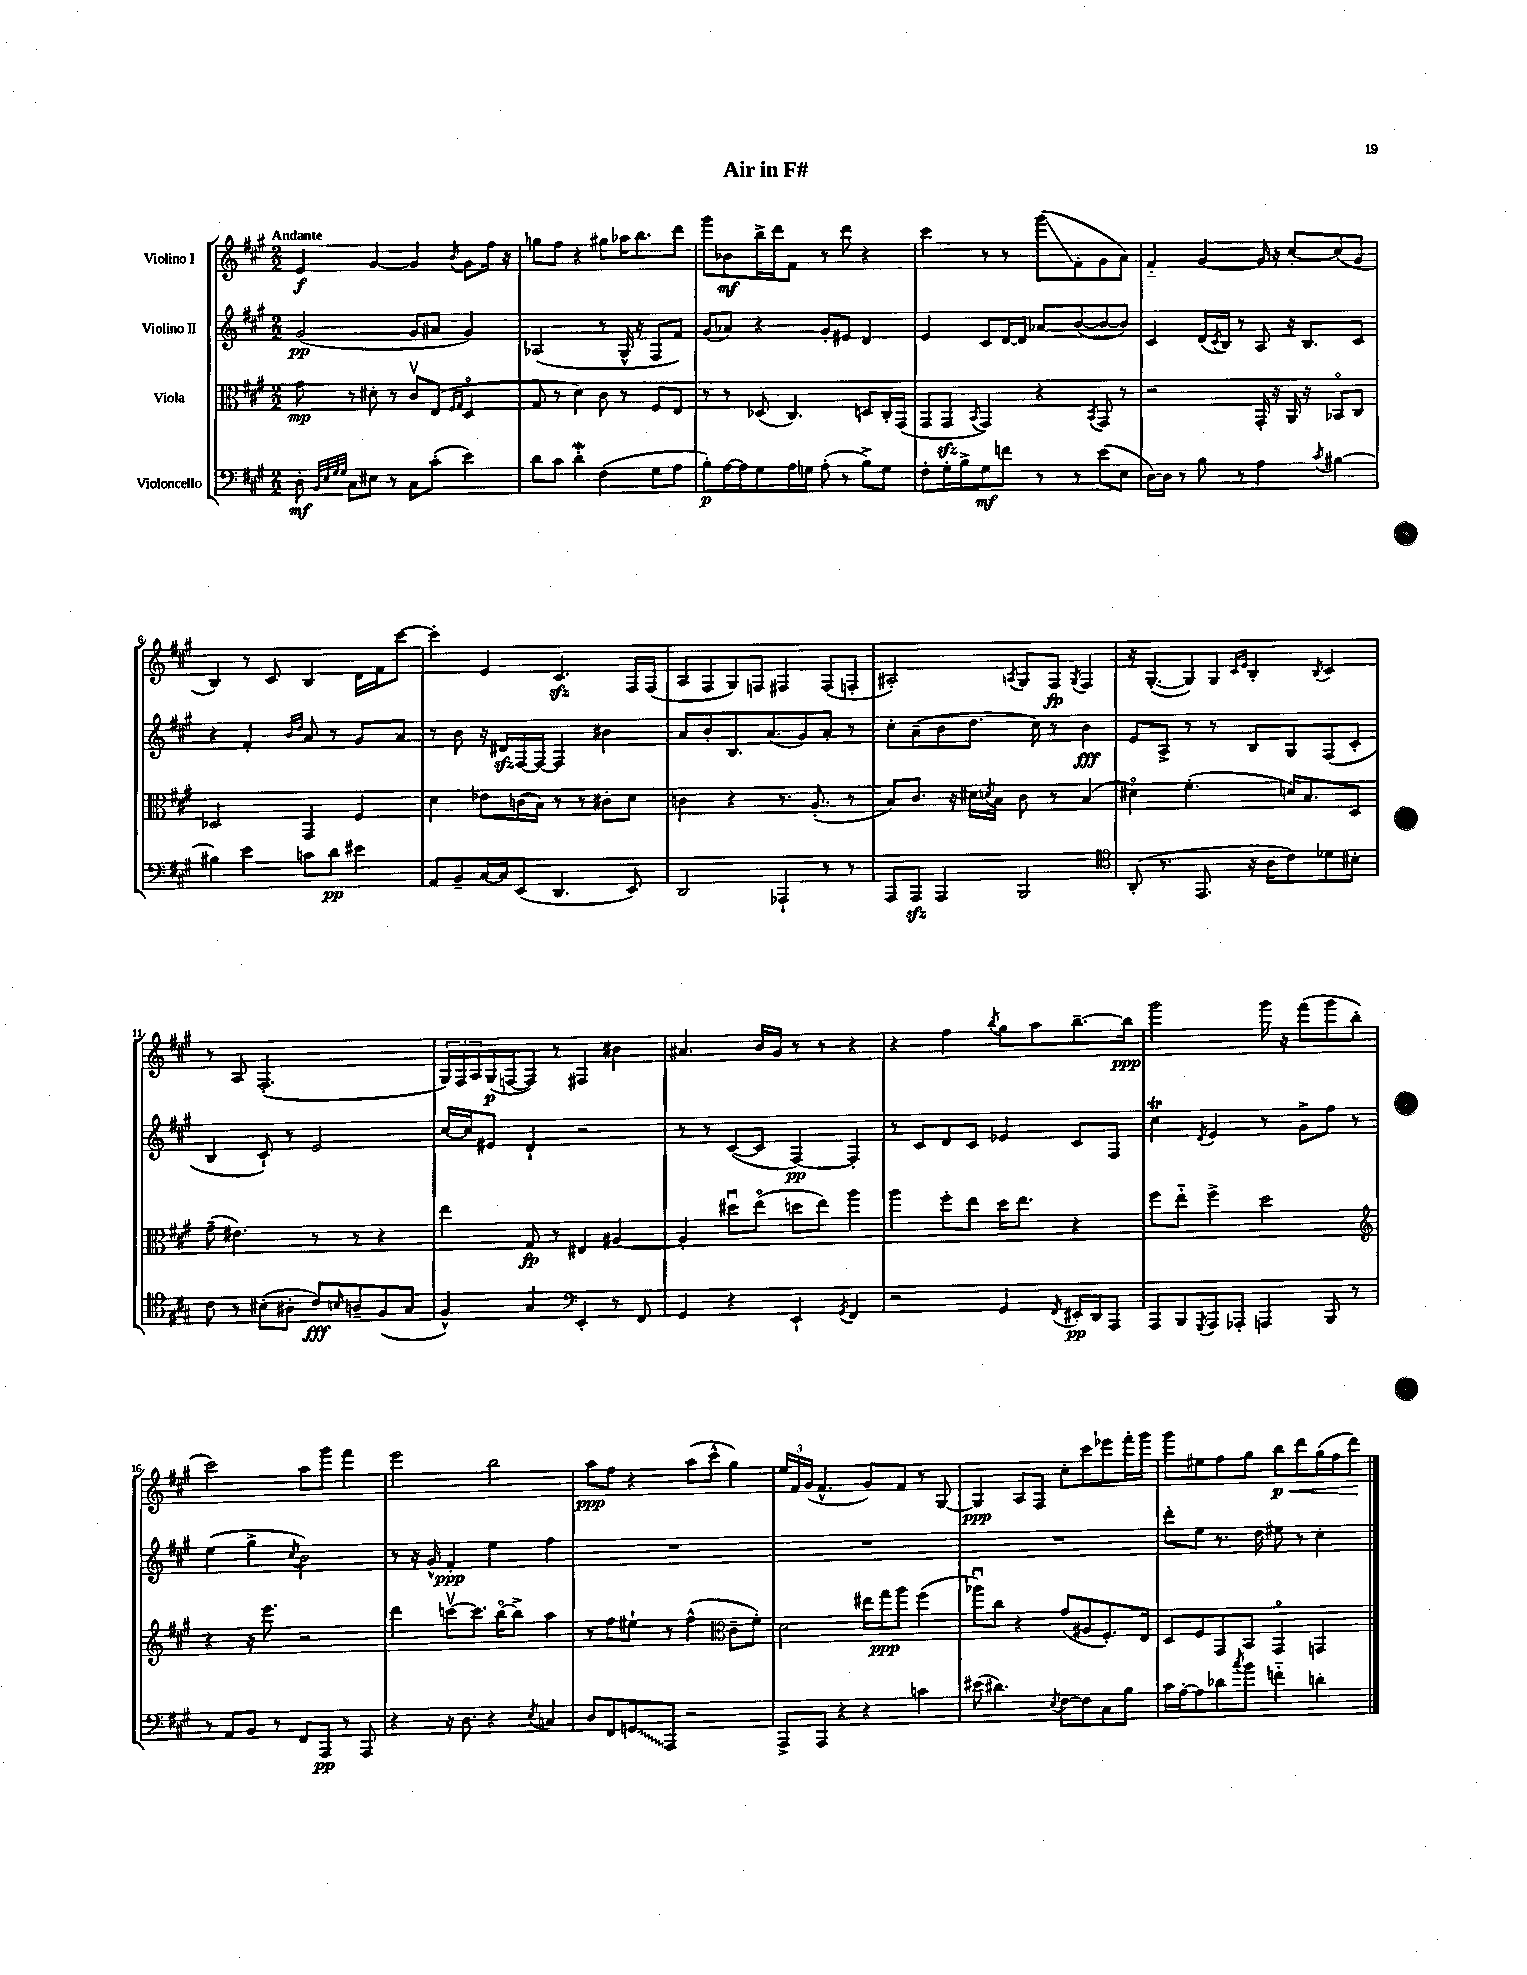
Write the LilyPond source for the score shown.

\header { title = "Air in F#" }
<<
\new StaffGroup <<
\new Staff = "s0" \with { instrumentName = "Violino I" } {
    \clef treble \key a \major \numericTimeSignature \time 2/2 \tempo "Andante"
    e'4\f gis'4~ gis'4 \acciaccatura { b'8 } gis'8 fis''16 r16 |
    g''8 fis''8 r4 gis''8 aes''16 b''8. d'''8 |
    gis'''8 bes'8\mf b''16-> d'''16 fis'8 r8 d'''8 r4 |
    cis'''4 r8 r8 gis'''8\glissando( fis'8-. gis'8 a'8) |
    fis'4-_ gis'4~ gis'16 r16 cis''8~-. cis''8( gis'8 |
    b4) r8 cis'8 b4 d'16 fis'16 cis'''8~ |
    cis'''4-. e'4 cis'4.\sfz fis16 fis16( |
    a8 fis8 gis8) f8 fis4 fis8( f8-. |
    ais2-.) \acciaccatura { a8 } gis8 fis8\fp \acciaccatura { gis8 } fis4 |
    r16 gis8.~-.( gis8) gis8 \grace { cis'16 e'16 } b4-. \acciaccatura { b8 } cis'4 |
    r8 a8 fis2.-.( |
    \tuplet 3/2 { gis16) fis16 a16 } gis16\p( f16~ f8) r8 fis4 bis'4 |
    ais'4. b'16 gis'16 r8 r8 r4 |
    r4 fis''4 \acciaccatura { b''8 } gis''8 a''8 b''8.~-- b''16\ppp |
    gis'''2 gis'''16 r16 fis'''8( gis'''8 b''8-. |
    cis'''2) a''8 gis'''8 fis'''4 |
    e'''2 b''2 |
    a''8\ppp fis''8 r4 a''8( cis'''8-^ gis''4) |
    \tuplet 3/2 { e''16 fis'16 gis'16( } fis'4.-^ gis'8) fis'8 r8 gis8~ |
    gis4\ppp a8 fis8 cis''8-. cis'''8 ees'''8 fis'''16-. gis'''16 |
    gis'''8 eis''8 fis''8 gis''8 b''8\p\< d'''8 gis''16( fis''16 d'''8\!) \bar "|." |
}
\new Staff = "s1" \with { instrumentName = "Violino II" } {
    \clef treble \key a \major \numericTimeSignature \time 2/2
    gis'2\pp( gis'8 ais'8 gis'4) |
    aes2( r8 gis16-^ r16 fis8 fis'8) |
    gis'8( aes'8) r4 gis'8-. eis'8 d'4 |
    e'4 cis'8 d'16~ d'16 aes'8 b'8~( b'8~ b'8) |
    cis'4 d'16( \acciaccatura { cis'8 } b16) r8 a8 r16 b8. cis'8 |
    r4 fis'4-. \grace { b'16 d''16 } a'8 r8 gis'8 a'8 |
    r8 b'8 r16 dis'16\sfz fis16~ fis16~ fis4 bis'4 |
    a'8 b'8-. b8. a'8.( gis'8) a'8-. r8 |
    cis''8-. a'8--( b'8 d''8. cis''16) r8 b'4\fff |
    e'8 a8-> r8 r8 b8 gis8 fis8( cis'8-. |
    b4 cis'8-!) r8 e'2 |
    cis''16~ cis''16 eis'8 d'4-! r2 |
    r8 r8 cis'8~( cis'8 fis4~\pp) fis4-. |
    r8 cis'8 d'8 cis'8 ees'4 cis'8 fis8 |
    cis''4\trill \acciaccatura { d'8 } e'4 r8 gis'8-> fis''8 r8 |
    e''4( gis''4-> \acciaccatura { cis''8 } b'2) |
    r8 r16 gis'16-^ fis'4-.\ppp e''4 fis''4 |
    R1 |
    R1 |
    R1 |
    d'''8-. e''8 r8. d''16 eis''8 r8 cis''4-. \bar "|." |
}
\new Staff = "s2" \with { instrumentName = "Viola" } {
    \clef alto \key a \major \numericTimeSignature \time 2/2
    gis'8\mp r8 dis'8-. r8 cis'8\upbow e8( \grace { fis16 gis16 } d4\flageolet |
    gis8 r8 d'4) cis'8 r8 fis8 e8 |
    r8 r8 des8( cis4.) d8 cis16-. gis,16( |
    gis,8 gis,8\sfz \acciaccatura { b,8 } gis,4) r4 \acciaccatura { b,8 } gis,8 r8 |
    r2 gis,16-. r16 a,16 r16 bes,8\flageolet cis8 |
    des2 gis,4 fis4 |
    d'4 ees'8 c'16( b16) r8 r8 cis'8-. d'8 |
    c'4 r4 r8. a8.-.( r8 |
    b8) cis'8. r16 dis'16 \acciaccatura { d'8 } b16 cis'8 r8 b4( |
    dis'4\flageolet) fis'4.-.( d'16) b8. d8 |
    gis'8--( eis'4.) r8 r8 r4 |
    e''4 gis8\fp r8 eis4 ais4~ |
    ais4-. dis''8\downbow e''8\flageolet( d''8 e''8) a''4 |
    a''4 fis''8-. e''8 d''16 e''8. r4 |
    fis''8 e''8-_ fis''4-> d''2 |
    \clef treble r4 r16 e'''8. r2 |
    d'''4 c'''8~\upbow c'''8. b''16~\flageolet b''8-> a''4 |
    r8 fis''8 eis''8-! r8 fis''4-^( \clef alto cis'8-- fis'8-.) |
    d'2 eis''16 gis''16\ppp a''8 fis''4( |
    aes''8\downbow) cis''8 r4 gis'8( ais8 fis8.-.) e16 |
    d8 fis8 gis,8 b,8 gis,4\flageolet g,4 \bar "|." |
}
\new Staff = "s3" \with { instrumentName = "Violoncello" } {
    \clef bass \key a \major \numericTimeSignature \time 2/2
    d8-.\mf \grace { b,32 e32 gis32 gis32 } cis8 eis8 r8 cis8 cis'8-.( e'4) |
    d'8 cis'8 d'4-.\mordent fis4( gis8 a8 |
    b8-.\p) a16~ a16 gis8 a16 g16 a8-.( r8 b8->) g8 |
    fis8-. gis16-. b16-> gis8\mf f'8 r8 r8 e'8( e8 |
    d16~) d16 r8 b8 r8 a4 \acciaccatura { cis'8 } bis4~ |
    bis4 e'4 c'8 d'8\pp eis'4 |
    a,8 b,8-- cis16~ cis16 e,8( d,4. e,8) |
    d,2 aes,,4-! r8 r8 |
    a,,8 a,,8\sfz a,,4 b,,2 |
    \clef tenor a,8-.( r8. e,8. r16 a16 cis'8) des'8 bis8-. |
    cis'8 r8 bis8-.( ais8-. cis'8\fff) \grace { b16 } a8-- fis8( gis8 |
    fis4-^) gis4 \clef bass e,4-. r8 fis,8 |
    gis,4 r4 e,4-! \acciaccatura { gis,8 } fis,4 |
    r2 gis,4 \acciaccatura { fis,8 } eis,16-.\pp d,16 a,,8 |
    a,,8 b,,8 \acciaccatura { gis,,8 } a,,8 aes,,8-. a,,4 b,,8 r8 |
    r8 a,8 b,8 r8 fis,8 a,,8\pp r8 a,,8 |
    r4 r16 d8. r4 \acciaccatura { e8 } c4 |
    d8 fis,8 \once \override Glissando.style = #'zigzag g,8\glissando a,,8 r2 |
    a,,8-> a,,8 r4 r4 c'4 |
    eis'8( dis'4.) \acciaccatura { e8 } fis8~ fis8 cis8 b8 |
    cis'16 a16~-. a8 des'8 \acciaccatura { cis''8 } b'8 f'4-_ d'4-. \bar "|." |
}
>>
>>
